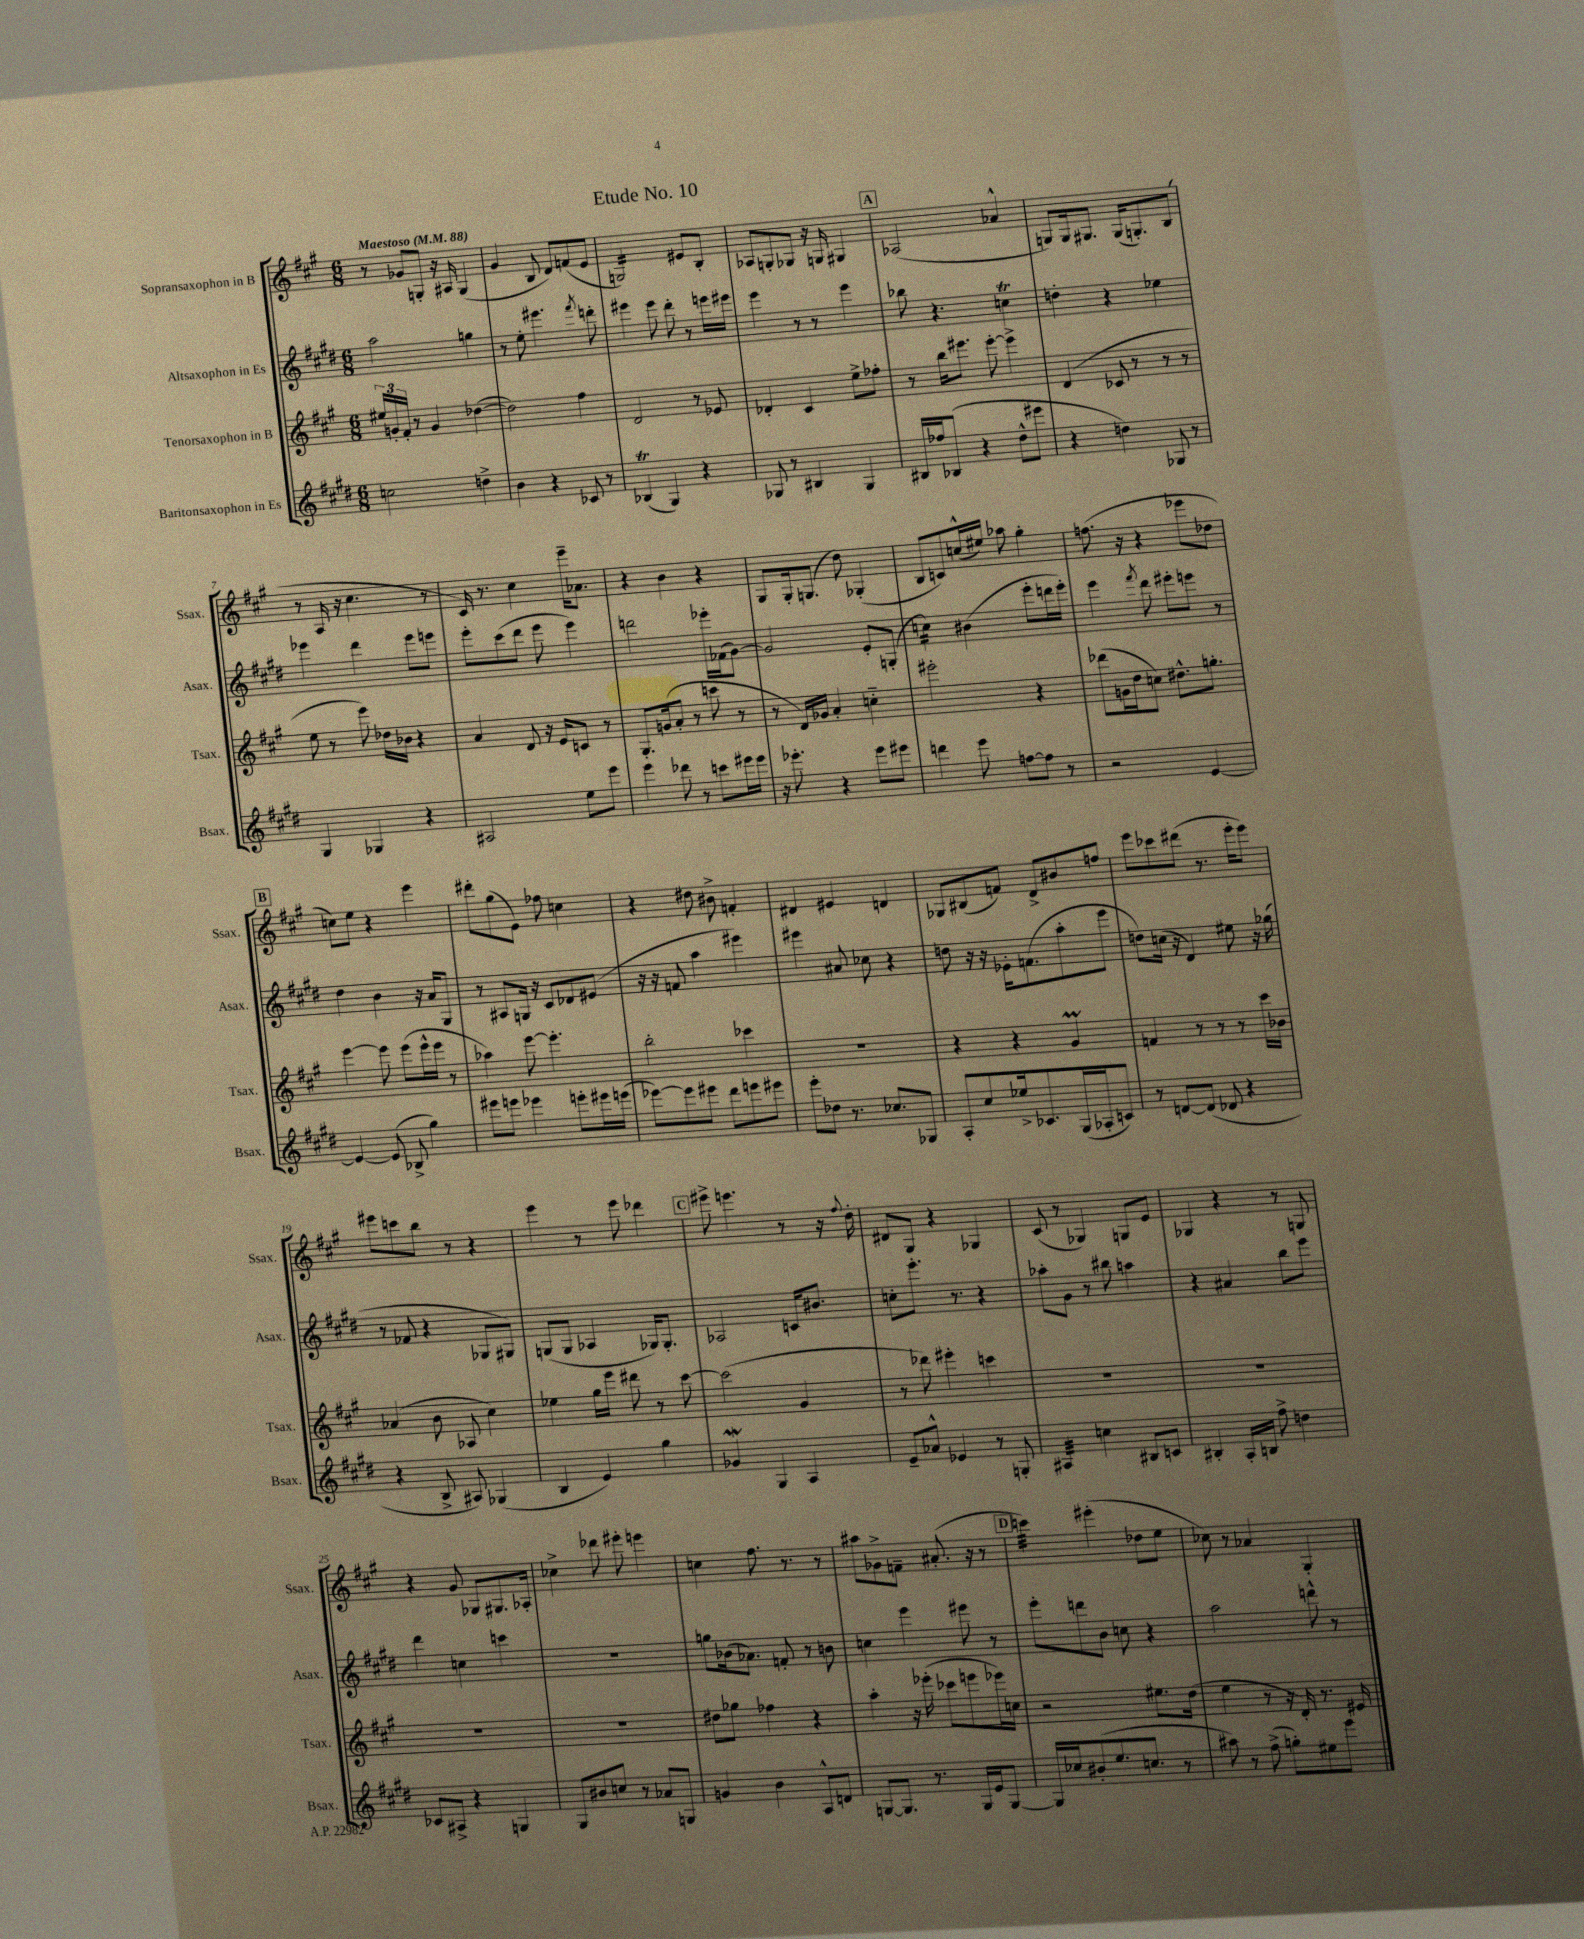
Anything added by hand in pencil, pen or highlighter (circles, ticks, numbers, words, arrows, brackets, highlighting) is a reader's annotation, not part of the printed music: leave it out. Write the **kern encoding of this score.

**kern	**kern	**kern	**kern
*staff4	*staff3	*staff2	*staff1
*clefG2	*clefG2	*clefG2	*clefG2
*k[f#c#g#d#]	*k[f#c#g#]	*k[f#c#g#d#]	*k[f#c#g#]
*M6/8	*M6/8	*M6/8	*M6/8
*MM88	*MM88	*MM88	*MM88
2cc\	24ee#/LL	2aa\	8r
.	24g'/	.	.
.	24f#'/JJ	.	.
.	8r	.	8g-/L
.	4g/	.	8G'/J
.	.	.	16r
.	.	.	16A#/
4dd^\	([4dd-\	4gg\	(4G/
=	=	=	=
4b\	2dd-\])	8r	4g#/
.	.	8ee'\	.
4r	.	4.eee#\	8B/
.	.	.	8d/L)
8c-/	4ff#\	.	(8f/
.	.	8qfff#/	.
8r	.	8ddd'\	8e/J
=	=	=	=
(4B-/	2d/	4eee#\	2G/)
4G#/)	.	8eee#\	.
.	.	8ddd#'\	.
4r	8r	8r	8e#/L
.	8e-/	16eee\LL	8B'/J
.	.	16eee#\JJ	.
=	=	=	=
8G-/	4d-'/	4eee\	8A-/L
8r	.	.	8G'/
4B#/	4c#/	8r	8G-/J
.	.	8r	16r
.	.	.	16G/
4G-/	8ee^\L	4eee\	4G#/
.	8ff-'\J	.	.
=	=	=	=
16B#/LL	8r	8bb-\	(2A-/
16ff-/J	.	.	.
(8B-/J	16bb\LK	4.r	.
.	8.eee#\J	.	.
4r	.	.	.
.	[8eee#'\	.	.
8dd#^^\L	4eee#^\]	4cc\	4a-^^/
8eee#\J	.	.	.
=	=	=	=
4r	(4d/	4dd'\	8G/L)
.	.	.	16G/k
.	.	.	8.G#/J
4dd\)	8c-/	4r	.
.	8r	.	(16G#/LK
.	.	.	8.G'/)
8G-/	8r	4ee-\	.
8r	8r	.	(8B/J
=	=	=	=
4G#/	8ee\	4eee-\	8r
.	8r	.	16A/
.	.	.	16r
4G-/	8eee\)	4ddd#\	4.cc#\
.	16dd-\LL	.	.
.	16b-\JJ	.	.
4r	4r	8eee-\L	.
.	.	8eee\J	8r
=	=	=	=
2A#/	4a/	8eee'\L	16c#/)
.	.	.	8.r
.	.	(8ccc#\	.
.	8d/	8ddd#\J	4cc#\
.	16r	8eee\	.
.	16e/LK	.	.
8ee\L	8c/J	4eee\)	16eee~\LK
.	.	.	8.a-\J
8eee\J	8r	.	.
=	=	=	=
4eee\	8.G#'/L	2ddd\	4r
.	(16g/k	.	.
8ddd-\	8a'/J	.	4b\
8r	8r	.	.
8ccc\L	8ccc\	16eee-'\LL	4r
.	.	(16f-\J	.
16eee#\L	8r	[8g#\J)	.
16eee#\JJ	.	.	.
=	=	=	=
16r	8r	2g#/]	8G#/L
8.eee-'\	.	.	.
.	16d/LL)	.	16G#'/k
.	16g-/JJ	.	(8.G/J
4r	4a'/	.	.
.	.	.	8dd\)
8eee-\L	4cc'~\	8e'/L	(4G-'/
8eee#\J	.	(8G'/J	.
=	=	=	=
4ddd\	2eee#'\	4cc\)	8B/L
.	.	.	8c/)
8eee\	.	(4b#\	(16cc^^/L
.	.	.	16ee#/JJ)
[8ff\L	.	.	8aa-\
8ff\]J	4r	8eee'\L	4gg#'\
8r	.	16ddd\L	.
.	.	16eee'\JJ)	.
=	=	=	=
2r	(8ddd-\L	4eee\	(8.ff\
.	16g\L	.	.
.	16dd\J	.	16r
.	.	8qfff#/	.
.	8cc\J)	8ddd#\	4r
.	8.dd#^^\L	8eee#'\L	.
[4e/	.	8eee\J	8eee-\L
.	8.gg'\J	.	.
.	.	8r	8dd-\J
=	=	=	=
4e/_	[4eee\	4dd#\	8cc\L)
.	.	.	8ee\J
(8e/]	8eee\]	4b\	4r
8B-^/	(8eee\L	.	.
4gg#\)	16eee^^\L	16r	4eee\
.	16eee\JJ	16a/LK	.
.	8r	8G#/J	.
=	=	=	=
8eee#\L	4aa-\)	8r	8ddd#'\L
8eee\J	.	8A#/L	(8gg#\
4eee-\	[8eee\	16G/Jk	8e\J)
.	.	16r	.
.	4.eee'\]	8c#/L	8ff-\
8eee'\L	.	8d-/	4cc\
16eee#\L	.	(8e#/J	.
(16eee\JJ	.	.	.
=	=	=	=
[8eee-\L)	2bb'\	16r	4r
.	.	16r	.
8eee-\]	.	8f/	.
8eee#\J	.	4aa\	8dd#\
8ddd#\L	.	.	8b#^\
8eee\	4ccc-\	4eee#\)	4f'/
8eee#\J	.	.	.
=	=	=	=
8eee'\L	2.r	4eee#\	4d#/
8dd-\J	.	.	.
8.r	.	8a#/	4e#/
.	.	8cc-\	.
8.cc-/L	.	.	.
.	.	4r	4d/
8G-/J	.	.	.
=	=	=	=
8A'/L	4r	8dd\	8G-/L
8cc#/	.	16r	(8B#/
.	.	16r	.
16ee-^/k	4r	16e-'\LK	8f/J)
8.c-/	.	(8.f\	.
.	.	.	8d^/L
(16G#/L	4g#/	8aa'\	8b#/
16A-'/J	.	.	.
8c/J)	.	8eee\J	8ff/J
=	=	=	=
8r	4f/	8dd\L)	8eee\L
[8d/L	.	(16cc\Jk	8ccc-\
.	.	16r	.
(8d/]J	8r	4d#/)	(8ddd#\J
8d-/	8r	.	8.r
4r	8r	8ee#\	.
.	.	.	16eee'\LK
.	16ccc#\LL	16r	8eee\J)
.	16b-\JJ	(16gg-\	.
=	=	=	=
4r	(4a-/	8r	8eee#\L
.	.	8f-/	8ccc\
8B^/	8b\	4r	8bb\J
8A#/)	8A-/	.	8r
(4G-/	4cc#\)	8G-/L	4r
.	.	8G#/J)	.
=	=	=	=
4B/	4ee-\	(8G/L	4eee\
.	.	8G/J	.
4e/)	16gg#\LL	4A-/	8r
.	16eee\JJ	.	.
.	8ddd#\	.	8eee\
4gg#\	8r	16G-/LK)	4ddd-\
.	.	8.G-'/J	.
.	[8ccc#\	.	.
=	=	=	=
4g-/	(2ccc#\]	2A-/	8eee#^\
.	.	.	4.eee\
4G#/	.	.	.
4A/	4g#/	16c/LK	8r
.	.	8.b#/J	.
.	.	.	16r
.	.	.	8qqff#/
.	.	.	16dd'\
=	=	=	=
8e~/L	8r	8cc'\L	8d#/L
8a-^^/J	8ddd-\)	8.eee'\J	8G#/J
4e-/	4eee#'\	.	4r
.	.	8.r	.
8r	4ccc\	4r	4G-/
8G'/	.	.	.
=	=	=	=
4A#/	2.r	8aa-'\L	(8c#/
.	.	8g#\J	8r
4cc\	.	8r	4G-/)
.	.	8bb#\	.
8B#/L	.	4aa\	8G/L
8c/J	.	.	8e/J
=	=	=	=
4B#'/	2.r	4r	4G-/
16A'/LL	.	4a#/	4r
16B/JJ	.	.	.
8ff#^\	.	.	.
4dd\	.	8bb\L	8r
.	.	8eee\J	8G/
=	=	=	=
8c-/L	2.r	4ddd#\	4r
8A#^/J	.	.	.
4r	.	4cc\	8g#/
.	.	.	8G-/L
4G/	.	4ccc\	8.G#/
.	.	.	16A-'/Jk
=	=	=	=
8G#/L	2.r	2.r	4cc-^\
8b#/	.	.	.
8cc/J	.	.	8ddd-\
8r	.	.	8eee#'\
8a-/L	.	.	4eee\
8G/J	.	.	.
=	=	=	=
4g/	8dd#\L	8gg\L	4cc\
.	8gg-\J	(16b-\k	.
.	.	8.a-\J)	.
4b\	4ff-\	.	8.ff#\
.	.	8f'/	.
.	.	.	8.r
8A^^/L	4r	8r	.
8d/J	.	8b\	8r
=	=	=	=
[8G/L	4aa'\	4cc\	8aa#\L
8.G/]J	.	.	8g-^\
.	16r	4eee\	8f~\J
8.r	(16eee-'\	.	.
.	8ccc-\L	.	(8.a#'/
16G/LL	8eee\	8eee#\	.
16e/J	.	.	16r
[8G/J	16eee-\L)	8r	8r
.	16cc\JJ	.	.
=	=	=	=
16G/]LL	2r	8eee'\L	4ccc\)
16cc-/J	.	.	.
(8b#'/	.	8ddd\	.
8.ee/	.	8b\J	(4eee#'\
.	.	8cc\	.
8.cc/J	.	.	.
.	8.ee#\L	4r	8dd-\L
8r	.	.	8ee\J
.	(16dd\Jk	.	.
=	=	=	=
8aa#\)	4ee\	2aa\	8cc-\)
8r	.	.	8r
(8ff#^\	8r	.	4a-/
8gg'\L)	16r	.	.
.	16d'/)	.	.
8ee#\	8.r	8ddd^^\	4G#'/
8eee\J	.	8r	.
.	16e#/	.	.
==	==	==	==
*-	*-	*-	*-
